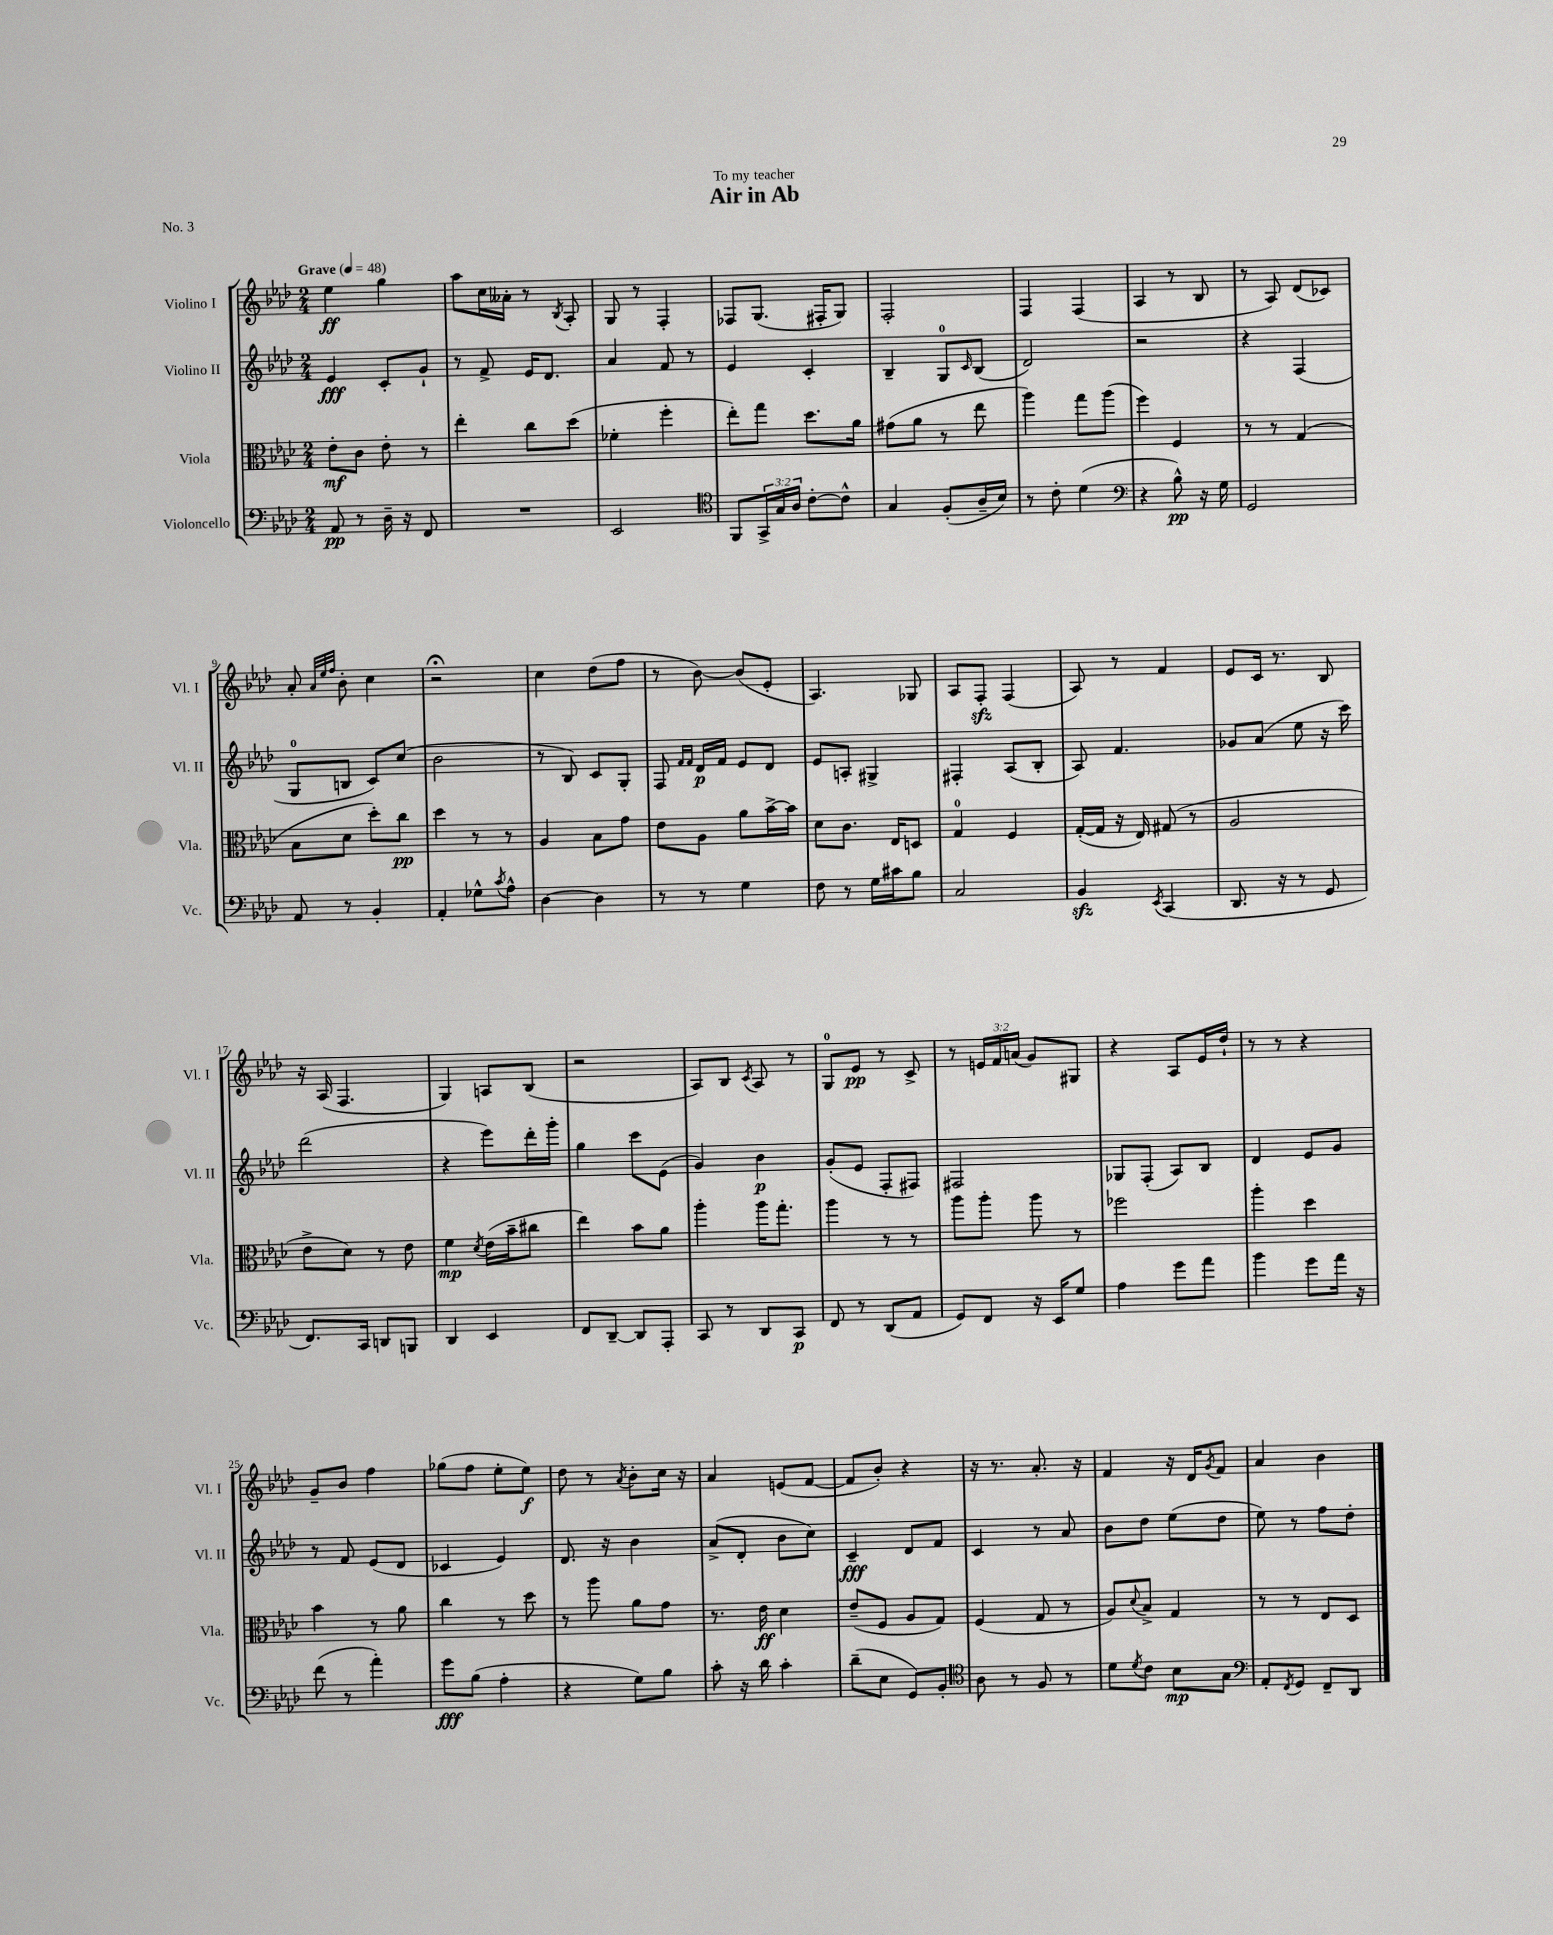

**kern	**kern	**kern	**kern
*staff4	*staff3	*staff2	*staff1
*clefF4	*clefC3	*clefG2	*clefG2
*k[b-e-a-d-]	*k[b-e-a-d-]	*k[b-e-a-d-]	*k[b-e-a-d-]
*M2/4	*M2/4	*M2/4	*M2/4
*MM48	*MM48	*MM48	*MM48
8AA-	8e-'	4e-	4ee-
8r	8c	.	.
16D-~	8e-'	8c'	4gg
16r	.	.	.
8FF	8r	8g`	.
=	=	=	=
2r	4ee-'	8r	8aa-
.	.	8f^	16cc
.	.	.	16a--'
.	8cc	16e-	8r
.	.	8.d-	.
.	.	.	8qB-
.	(8dd-	.	8A-'
=	=	=	=
2EE-	4f-'	4a-	8G
.	.	.	8r
.	4ff'	8f	4F'
.	.	8r	.
=	=	=	=
*clefC4	*	*	*
8FF	8ee-')	4e-	8F-
24GG^	8gg	.	(8.G
24G	.	.	.
24A-	.	.	.
[8c'	8.dd-	4c'	.
.	.	.	16F#'
8c^^]	.	.	8G)
.	16a-	.	.
=	=	=	=
4G	(8g#	4B-~	2F'
.	8a-	.	.
(8F'	8r	8G	.
.	.	16qqc	.
16A-~	8ee-	(8B-	.
16B-)	.	.	.
=	=	=	=
8r	4aa-)	2d-)	4F
8c'	.	.	.
(4d-	8gg	.	(4F
.	(8aa-	.	.
=	=	=	=
*clefF4	*	*	*
4r	4ff)	2r	4A-
8B-^^)	4F	.	8r
16r	.	.	8B-
16G	.	.	.
=	=	=	=
2GG	8r	4r	8r
.	8r	.	8A-)
.	(4G	(4F	(8d-
.	.	.	8c-)
=	=	=	=
8AA-	8B-	8G	8a-'
.	.	.	32qqa-
.	.	.	32qqee-
.	.	.	32qqff
8r	8d-	8B	8b-'
4BB-'	8dd-')	8c)	4cc
.	8cc	(8cc	.
=	=	=	=
4AA-'	4dd-	2b-	2r;
8G-^^	8r	.	.
8qc	.	.	.
8A-^^	8r	.	.
=	=	=	=
[4D-	4A-	8r	4cc
.	.	8B-)	.
4D-]	8B-	8c	(8dd-
.	8g	8G'	8ff
=	=	=	=
8r	8e-	8F	8r
.	.	16qqf	.
.	.	16qqf	.
8r	8A-	16d-	[8b-)
.	.	16f	.
4G	8a-	8e-	(8b-]
.	[16b-^	8d-	8e-'
.	16b-]	.	.
=	=	=	=
8F	8d-	8e-	4.A-)
8r	8.c	8A'	.
16G	.	4G#^	.
16c#	16E-	.	.
8B-	8D	.	8G-
=	=	=	=
2C	4G	4F#'	8A-
.	.	.	8F'
.	4F	(8A-	(4F
.	.	8B-'	.
=	=	=	=
4BB-	([16G'	8A-)	8A-)
.	16G]	.	.
.	16r	4.f	8r
.	16E-)	.	.
8qEE-	.	.	.
(4CC	(8G#	.	4f
.	8r	.	.
=	=	=	=
8.DD-	2A-	8g-	8e-
.	.	(8a-	16c
16r	.	.	8.r
8r	.	8ee-	.
8GG	.	16r	8B-
.	.	16ccc)	.
=	=	=	=
8.FF)	8e-^	(2ddd-	16r
.	.	.	(16A-
.	8d-)	.	4.F
16CC	.	.	.
8DD	8r	.	.
8BBB	8e-	.	.
=	=	=	=
4DD-	4f	4r	4G)
.	8qd-	.	.
4EE-	(16e-	8eee-)	8A
.	16b-~	.	.
.	8cc#	16ddd-'	(8B-
.	.	16ggg'	.
=	=	=	=
8FF	4ee-)	4gg	2r
[8DD-~	.	.	.
8DD-]	8b-	8ccc	.
8AAA-'	8a-	(8e-	.
=	=	=	=
8CC	4aa-'	4g)	8A-)
8r	.	.	8B-
.	.	.	8qc
8DD-	16aa-	4b-	8A-
.	8.gg'	.	.
8CC	.	.	8r
=	=	=	=
8FF	4aa-	(8g'	8G
8r	.	8e-	8e-
(8DD-	8r	8F'	8r
8AA-	8r	8F#)	8c^
=	=	=	=
8GG)	8aa-	2F#	8r
8FF	8aa-'	.	24e
.	.	.	24f
.	.	.	(24a
16r	8aa-	.	8g)
16EE-	.	.	.
8G	8r	.	8G#
=	=	=	=
4A-	2ff-	8G-	4r
.	.	(8F'	.
8g	.	8A-)	8A-
8a-	.	8B-	16e-
.	.	.	16dd-`
=	=	=	=
4b-	4aa-'	4d-	8r
.	.	.	8r
8g	4dd-	8e-	4r
16a-	.	8g	.
16r	.	.	.
=	=	=	=
(8f	4b-	8r	8g~
8r	.	8f	8b-
4a-')	8r	(8e-	4ff
.	8a-	8d-	.
=	=	=	=
8g	4cc	4c-	(8gg-
(8B-	.	.	8ff
4A-'	8r	4e-)	8ee-'
.	8dd-	.	8ee-)
=	=	=	=
4r	8r	8.d-	8dd-
.	8aa-	.	8r
.	.	16r	.
.	.	.	8qa-
8G)	8a-	4b-	8b-'
8B-	8g	.	16cc
.	.	.	16r
=	=	=	=
8c'	8.r	(8a-^	4a-
16r	.	8d-'	.
16d-	16e-	.	.
4c'	4d-	8b-	(8e
.	.	8cc)	[8f
=	=	=	=
(8d-~	(8e-~	4c~	8f]
8E-	8F	.	8b-')
8GG)	8A-	8d-	4r
8BB-'	8G)	8f	.
=	=	=	=
*clefC4	*	*	*
8A-	(4F	4c	16r
.	.	.	8.r
8r	.	.	.
8F	8G	8r	8.a-'
8r	8r	8a-	.
.	.	.	16r
=	=	=	=
8d-	8A-)	8b-	4f
8qd-	8qqd-	.	.
8c	8B-^	8dd-	.
8B-	4G	(8ee-	16r
.	.	.	16d-
.	.	.	8qg
8G	.	8dd-	8f
=	=	=	=
*clefF4	*	*	*
8AA-'	8r	8ee-)	4a-
8qFF	.	.	.
8GG	8r	8r	.
8FF~	8E-	8ff	4b-
8DD-	8D-	8dd-'	.
==	==	==	==
*-	*-	*-	*-
